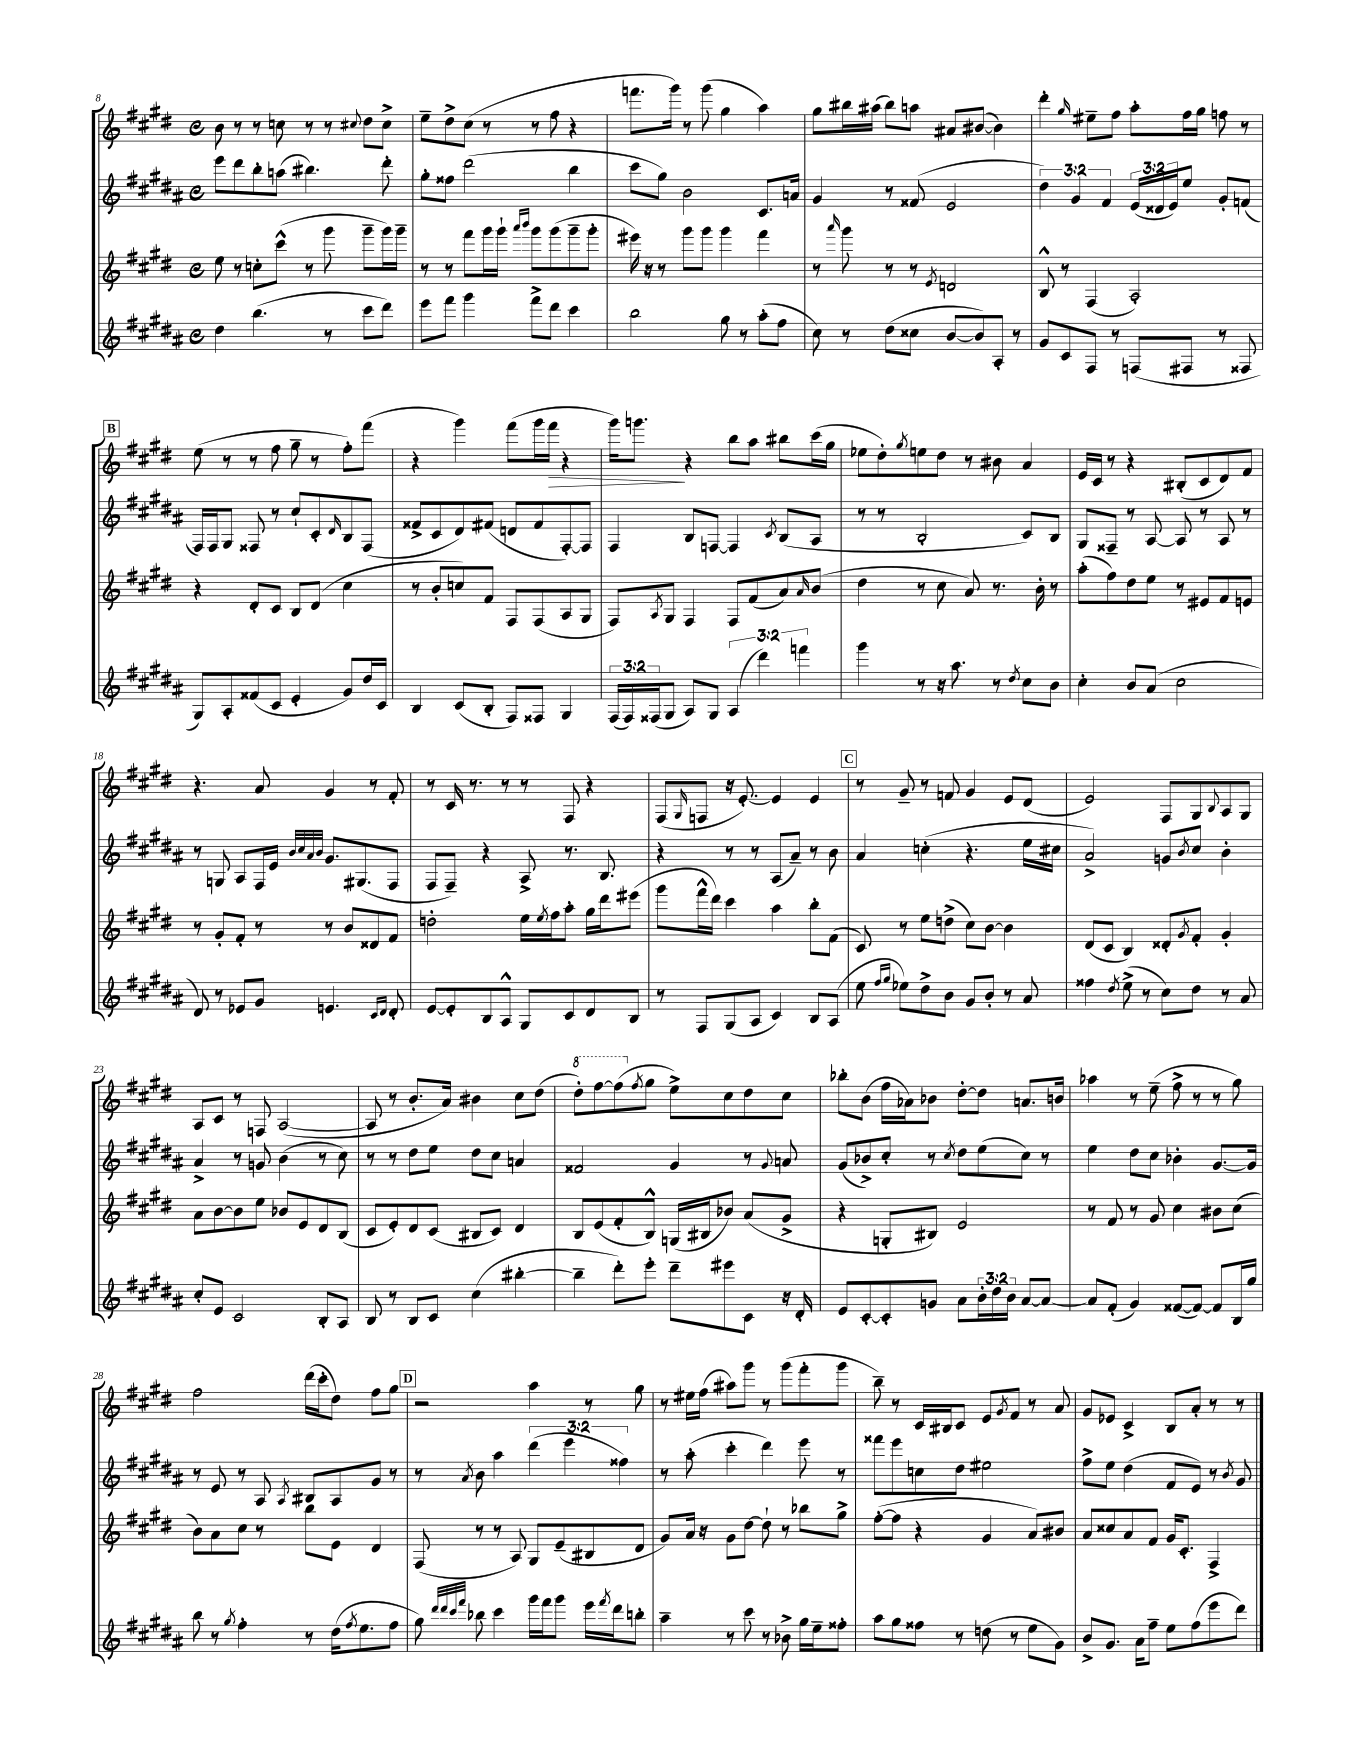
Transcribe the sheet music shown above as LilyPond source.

<<
\new StaffGroup <<
\new Staff = "s0" {
    \clef treble \key e \major \defaultTimeSignature \time 4/4
    b'8 r8 r8 c''8 r8 r8 \appoggiatura { cis''8 } dis''8 cis''8-> |
    e''8-- dis''8-> cis''8( r8 r8 fis''8 r4 |
    f'''8. gis'''16) r8 gis'''8( gis''4 a''4) |
    gis''8 bis''16 ais''16( bis''8) a''8 ais'8 bis'8~( bis'4) |
    dis'''4-. \grace { gis''16 } eis''8-- fis''8 a''8-. fis''16 gis''16 f''8 r8 |
    \mark \markup { \box "B" } e''8( r8 r8 fis''8 gis''8-- r8 fis''8-.) fis'''8( |
    r4 gis'''4) fis'''8( gis'''16 fis'''16\> r4 |
    gis'''16) g'''8.\! r4 b''8 a''8 bis''8 cis'''16( gis''16 |
    ees''8 dis''8-.) \acciaccatura { gis''8 } e''8 dis''8 r8 bis'8 a'4 |
    e'16 cis'16 r8 r4 bis8-.( cis'8 dis'8) fis'8 |
    r4. a'8 gis'4 r8 fis'8-. |
    r8 cis'16 r8. r8 r8 fis8 r4 |
    fis8( \grace { gis16 } f8 r16 e'8.~-.) e'4 e'4 |
    \mark \markup { \box "C" } r8 gis'8-- r8 f'8 gis'4 e'8 dis'8( |
    e'2) fis8 gis8 \appoggiatura { b8 } a8 gis8 |
    a8 cis'8 r8 f8 a2~( |
    a8 r8 b'8.-. a'16) bis'4 cis''8 dis''8( |
    \ottava #1 dis'''8-.) fis'''8~ fis'''8( \ottava #0 \acciaccatura { fis''8 } gis''8 e''8->) cis''8 dis''8 cis''8 |
    bes''8-. b'8( fis''16 aes'16) bes'8 dis''8~-. dis''8 a'8. b'16 |
    aes''4 r8 e''8--( fis''8-> r8 r8 gis''8) |
    fis''2 dis'''16( cis'''16-. dis''8) fis''8 gis''8 |
    \mark \markup { \box "D" } r2 a''4 r8 gis''8 |
    r8 eis''16 fis''16( ais''8) gis'''8 r8 gis'''8( fis'''8-. gis'''8 |
    b''8--) r8 cis'16 bis16 cis'8 e'8 \acciaccatura { gis'8 } fis'8 r8 a'8 |
    gis'8 ees'8 cis'4-> b8 a'8-. r8 r8 \bar "|." |
}
\new Staff = "s1" {
    \clef treble \key b \major \defaultTimeSignature \time 4/4 \override Staff.TupletNumber.text = #tuplet-number::calc-fraction-text
    e'''8 dis'''8 b''8-. a''8( bis''4.) dis'''8-. |
    gis''8-. fisis''8 dis'''2( b''4 |
    cis'''8 gis''8) b'2 cis'8. a'16 |
    gis'4 r8 fisis'8( e'2 |
    \tuplet 3/2 { dis''4) gis'4 fis'4 } \tuplet 3/2 { e'16( disis'16 e'16) } e''8 gis'8-. f'8( |
    \mark \markup { \box "B" } fis16) fis16 gis8 fisis8 r8 cis''8-! cis'8-. \grace { dis'16 } b8 fisis8( |
    fisis'8-> cis'8 dis'8) fis'8( d'8 fis'8 fis8~-.) fis8 |
    fis4 b8 f8~ f4 \acciaccatura { cis'8 } b8( ais8 |
    r8 r8 b2-. cis'8) b8 |
    gis8 fisis8-- r8 ais8~ ais8 r8 ais8 r8 |
    r8 g8 ais8 fis16 e'16 \grace { b'32 cis''32 ais'32 b'32 } gis'8. gis8.( fis8 |
    fis8 fis8--) r4 ais8-> r8. b8. |
    r4 r8 r8 ais8( ais'8--) r8 b'8 |
    \mark \markup { \box "C" } ais'4 c''4-.( r4. e''16 cis''16 |
    ais'2->) g'8 \acciaccatura { b'8 } cis''8 b'4-. |
    ais'4-> r8 g'8 b'4( r8 cis''8) |
    r8 r8 dis''8 e''8 dis''8 cis''8 a'4 |
    fisis'2 gis'4 r8 \appoggiatura { gis'8 } a'8 |
    gis'8( bes'8->) cis''8-. r8 \acciaccatura { cis''8 } dis''8 e''8( cis''8) r8 |
    e''4 dis''8 cis''8 bes'4-. gis'8.~ gis'16 |
    r8 e'8 r8 ais8 \acciaccatura { ais8 } bis8 ais8 gis'8 r8 |
    \mark \markup { \box "D" } r8 \acciaccatura { ais'8 } b'8 ais''4 \tuplet 3/2 { dis'''4( e'''4 fisis''4) } |
    r8 ais''8-.( cis'''4-. dis'''4) e'''8 r8 |
    fisis'''8 e'''8 c''8 dis''8 eis''2 |
    fis''8-> e''8 dis''4( fis'8 e'8) r8 \acciaccatura { b'8 } gis'8 \bar "|." |
}
\new Staff = "s2" {
    \clef treble \key e \major \defaultTimeSignature \time 4/4
    e''8 r8 c''8-. cis'''8-^( r8 gis'''8 gis'''8-- gis'''16) gis'''16-- |
    r8 r8 fis'''8 gis'''16 gis'''16-! \grace { a'''16 b'''16 } gis'''8 gis'''8( gis'''8-- gis'''8-. |
    eis'''16) r16 r8 gis'''8 gis'''8 gis'''4 fis'''4 |
    r8 \grace { a'''16 } gis'''8 r8 r8 \acciaccatura { e'8 } d'2 |
    b8-^ r8 fis4( a2-.) |
    \mark \markup { \box "B" } r4 dis'8-. cis'8 b8 dis'8( cis''4 |
    r8 b'8-. c''8) fis'8 fis8 fis8( a8 gis8 |
    fis8) \acciaccatura { a8 } gis8 fis4 fis8 fis'8( a'8) \grace { a'16 } b'8( |
    dis''4 r8 cis''8 a'8) r8. b'16-. r8 |
    a''8-.( fis''8) dis''8 e''8 r8 eis'8 fis'8 e'8 |
    r8 gis'8-. fis'8-. r8 r8 b'8 disis'8 fis'8 |
    d''2-. e''16 \acciaccatura { e''8 } fis''16 a''8-. gis''16 dis'''16 eis'''8( |
    gis'''8 fis'''16-^ dis'''16) cis'''4 a''4 b''8-. fis'8( |
    \mark \markup { \box "C" } cis'8) r8 e''8 d''8->( cis''8) b'8~ b'4 |
    dis'8( cis'8 b4) disis'8-. \acciaccatura { gis'8 } fis'8-. gis'4-. |
    a'8 b'8~ b'8 e''8 bes'8 e'8 dis'8 b8( |
    cis'8 e'8-.) dis'8 cis'8( bis8 cis'8) dis'4 |
    b8 e'8( fis'8-. b8-^) g16( bis16 bes'8) a'8( gis'8-> |
    r4 g8-. bis8) e'2 |
    r8 fis'8 r8 gis'8 cis''4 bis'8 cis''8( |
    b'8) a'8 cis''8 r8 b''8 e'8 dis'4 |
    \mark \markup { \box "D" } fis8( r8 r8 a8) gis8 e'8--( bis8 dis'8 |
    gis'8) a'16 r16 gis'8 dis''8~ dis''8-! r8 bes''8 gis''8-> |
    fis''8~-.( fis''8 r4 gis'4 a'8) bis'8 |
    a'8 cisis''8 a'8 fis'8 gis'16 cis'8.-. fis4-> \bar "|." |
}
\new Staff = "s3" {
    \clef treble \key b \major \defaultTimeSignature \time 4/4 \override Staff.TupletNumber.text = #tuplet-number::calc-fraction-text
    dis''4 b''4.( r8 cis'''8 dis'''8) |
    e'''8 fis'''8 gis'''4 fis'''8-> dis'''8 cis'''4 |
    b''2 gis''8 r8 ais''8-.( fis''8 |
    cis''8) r8 dis''8( cisis''8 b'8~ b'8) ais8-. r8 |
    gis'8 cis'8 fis8 r8 f8( fis8 r8 fisis8 |
    \mark \markup { \box "B" } gis8) ais8-. fisis'8( cis'8 e'4-. gis'8) dis''16 cis'16 |
    b4 cis'8( b8-. fis8) fisis8 gis4 |
    \tuplet 3/2 { fis16( fis16) fisis16( } gis8 ais8) gis8 \tuplet 3/2 { ais4( dis'''4) f'''4 } |
    gis'''4 r8 r16 ais''8. r8 \acciaccatura { dis''8 } cis''8 b'8 |
    cis''4-. b'8 ais'8( cis''2 |
    dis'8) r8 ees'8 gis'8 e'4. \grace { cis'16 dis'16 } dis'8-. |
    e'8~ e'8-. b8 ais8-^ gis8 cis'8 dis'8 b8 |
    r8 fis8 gis8( ais8 cis'4) b8 ais8( |
    \mark \markup { \box "C" } e''8 \grace { fis''16 gis''16 } ees''8) dis''8-> b'8 gis'8 b'8-. r8 ais'8 |
    fisis''4 \acciaccatura { dis''8 } e''8->( r8 cis''8) dis''8 r8 ais'8 |
    cis''8-. e'8 cis'2 b8-. ais8 |
    b8 r8 b8 cis'8 cis''4( bis''4~-. |
    bis''4-- dis'''8-.) e'''8-. dis'''8-- eis'''8 cis'8 r16 dis'16-. |
    e'8 cis'8~-. cis'8-. g'8 ais'8 \tuplet 3/2 { b'16-. dis''16 b'16 } ais'8~ ais'8~ |
    ais'8 fis'8-.( gis'4) fisis'8~( fisis'8~) fisis'8 b16 gis''16 |
    b''8 r8 \acciaccatura { gis''8 } fis''4-. r8 dis''16( \acciaccatura { fis''8 } e''8. fis''8 |
    \mark \markup { \box "D" } gis''8) \grace { dis'''32 dis'''32 cis'''32 fis'''32 } bes''8 cis'''4 gis'''16 fis'''16 gis'''8 e'''16 \acciaccatura { fis'''8 } dis'''16 b''8-. |
    ais''4-- r8 cis'''8 r8 bes'8-> gis''16 e''16-- fisis''8-. |
    ais''8 gis''8 fisis''8 r8 d''8( r8 e''8 gis'8) |
    b'8-> gis'8. ais'16 fis''8-- e''8 fis''8( e'''8 dis'''8) \bar "|." |
}
>>
>>
\layout { \context { \Score currentBarNumber = #8 } }
